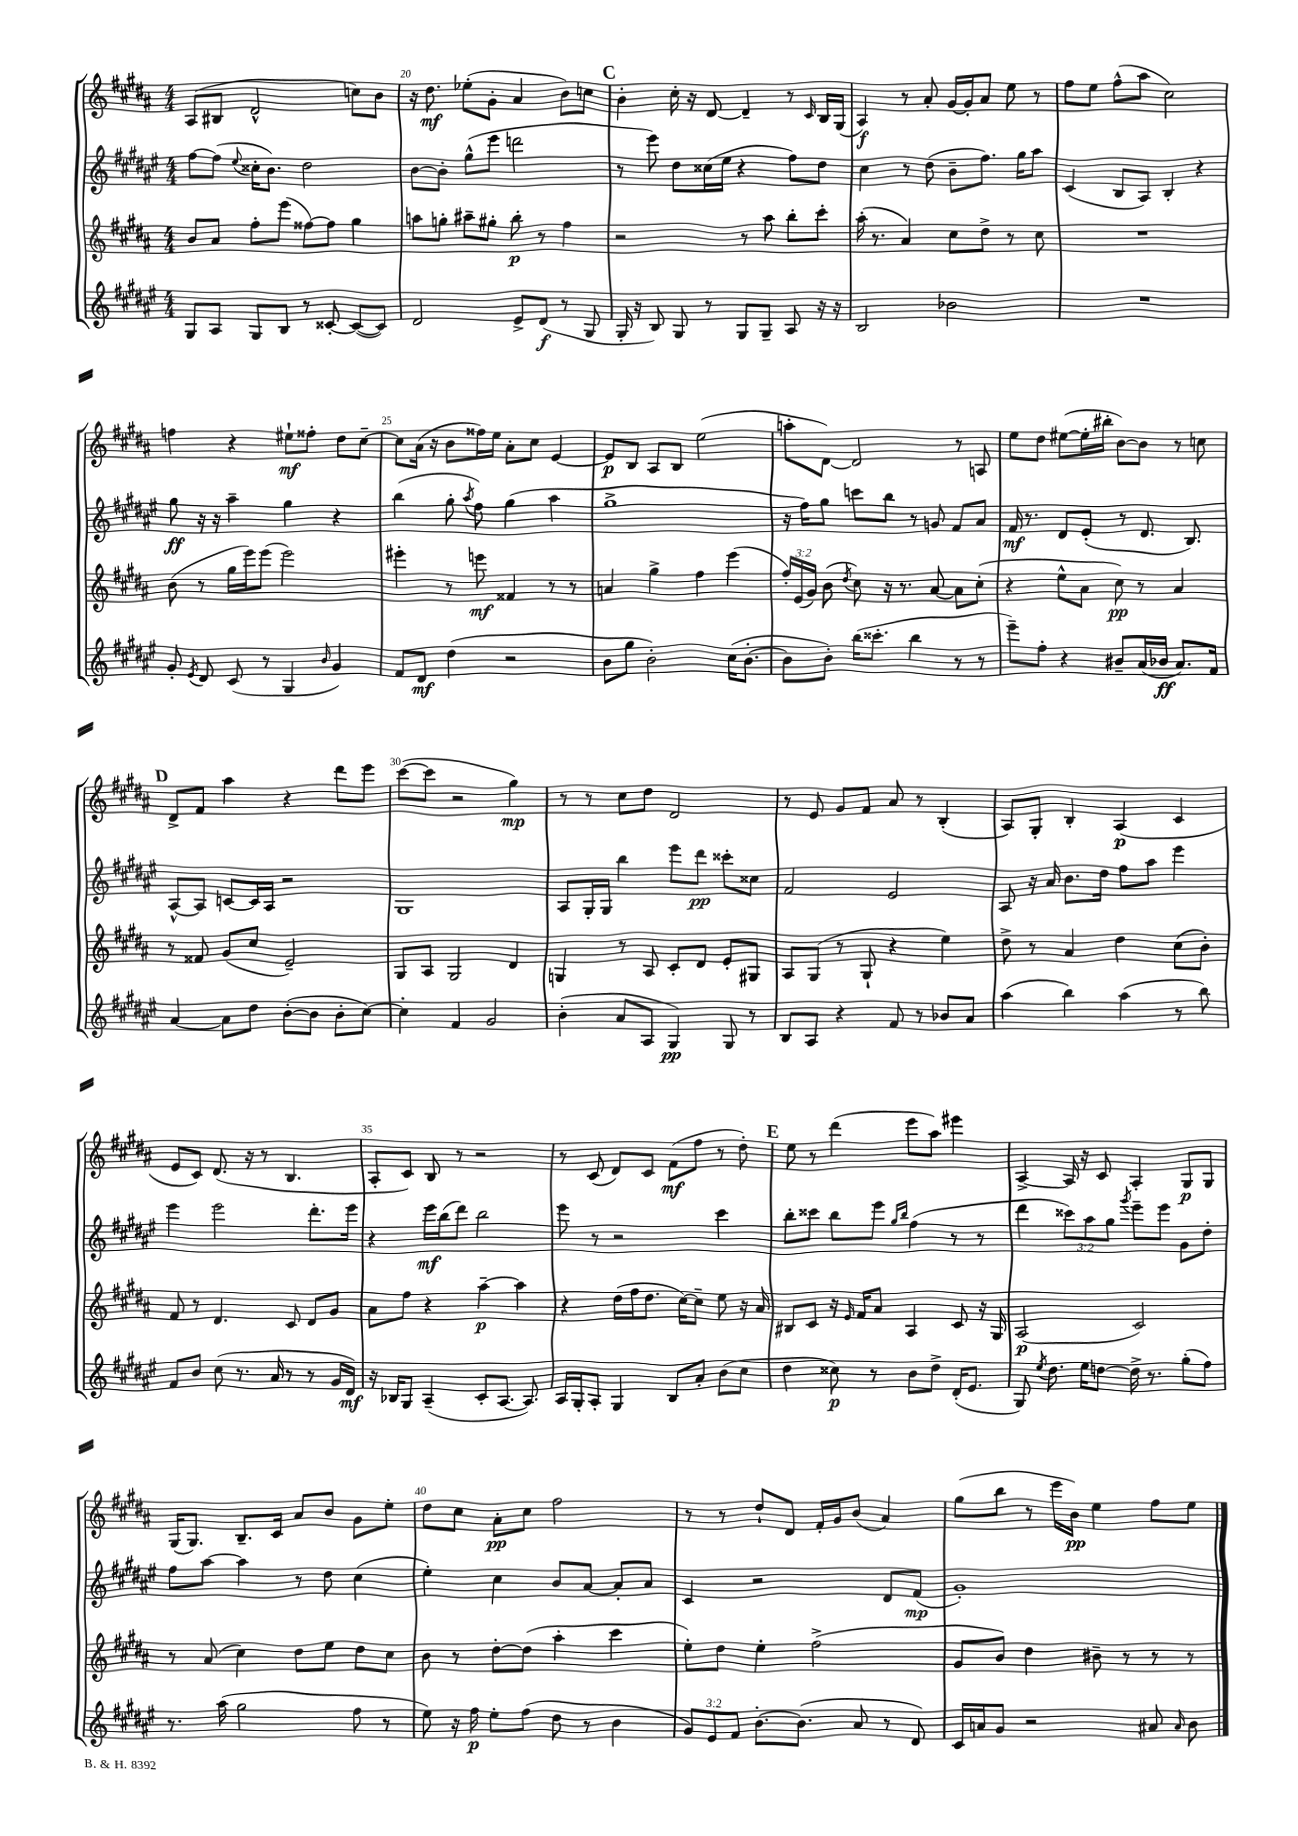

**kern	**dynam	**kern	**dynam	**kern	**dynam	**kern	**dynam
*part4	*part4	*part3	*part3	*part2	*part2	*part1	*part1
*staff4	*staff4	*staff3	*staff3	*staff2	*staff2	*staff1	*staff1
*clefG2	*	*clefG2	*	*clefG2	*	*clefG2	*
*k[f#c#g#d#a#e#]	*	*k[f#c#g#d#a#]	*	*k[f#c#g#d#a#e#]	*	*k[f#c#g#d#a#]	*
*M4/4	*	*M4/4	*	*M4/4	*	*M4/4	*
=19	=19	=19	=19	=19	=19	=19	=19
8G#/L	.	8b/L	.	[8ff#\L	.	(8A#/L	.
8A#/J	.	8a#/J	.	(8ff#\J]	.	8B#X/J	.
.	.	.	.	8qqee#/	.	.	.
8G#/L	.	8ff#'\L	.	16cc##X'\KL	.	2d#^^/	.
.	.	.	.	8.b\J)	.	.	.
8B/J	.	(8eee\J	.	.	.	.	.
8r	.	[8ff##X\L)	.	2dd#\	.	.	.
[8c##X'/	.	8ff##\J]	.	.	.	.	.
(8c##/L_	.	4gg#\	.	.	.	8ccn\L)	.
8c##/J])	.	.	.	.	.	8b\J	.
=20	=20	=20	=20	=20	=20	=20	=20
2d#/	.	8aan\L	.	[8b\L	.	16r	.
.	.	.	.	.	.	8.dd#\	mf
.	.	8ggn'\J	.	8b'\J]	.	.	.
.	.	8aa#X~\L	.	(8gg#^^\L	.	(8ee-X'\L	.
.	.	8gg#X'\J	.	8eee#\J	.	8g#'\J	.
8e#^/L	.	8bb'\	p	2dddn\	.	4a#/	.
(8d#/J	f	8r	.	.	.	.	.
8r	.	4ff#\	.	.	.	8b\L)	.
8G#/	.	.	.	.	.	8ccn\J	.
!!LO:REH:place=s1:t=C
=21	=21	=21	=21	=21	=21	=21	=21
16G#'/	.	2r	.	8r	.	4b'\	.
16r	.	.	.	.	.	.	.
8B/)	.	.	.	8eee#\)	.	.	.
8G#/	.	.	.	8dd#\L	.	16cc#'\	.
.	.	.	.	.	.	16r	.
8r	.	.	.	(16cc##X\L	.	[8d#/	.
.	.	.	.	16ee#\JJ	.	.	.
8G#/L	.	8r	.	4r	.	4d#~/]	.
8G#~/J	.	8aa#\	.	.	.	.	.
8A#/	.	8bb'\L	.	8ff#\L)	.	8r	.
.	.	.	.	.	.	16qqc#/	.
16r	.	8ccc#'\J	.	8dd#\J	.	16B/LL	.
16r	.	.	.	.	.	(16G#/JJ	.
=22	=22	=22	=22	=22	=22	=22	=22
2B/	.	(16aa#'\	.	4cc#\	.	4A#/)	f
.	.	8.r	.	.	.	.	.
.	.	4a#/)	.	8r	.	8r	.
.	.	.	.	(8dd#\	.	8a#'/	.
2b-X\	.	8cc#\L	.	8b~\L	.	[16g#/LL	.
.	.	.	.	.	.	16g#'/J]	.
.	.	8dd#^\J	.	8.ff#\J)	.	8a#/J	.
.	.	8r	.	.	.	8ee\	.
.	.	.	.	16gg#\KL	.	.	.
.	.	8cc#\	.	8aa#\J	.	8r	.
=23	=23	=23	=23	=23	=23	=23	=23
1r	.	1r	.	(4c#/	.	8ff#\L	.
.	.	.	.	.	.	8ee\J	.
.	.	.	.	8B/L	.	(8ff#^^\L	.
.	.	.	.	8A#/J)	.	8aa#\J	.
.	.	.	.	4B'/	.	2cc#\)	.
.	.	.	.	4r	.	.	.
!!LO:LB:g=z
=24	=24	=24	=24	=24	=24	=24	=24
8g#'/	.	(8b\	.	8gg#\	ff	4ffn\	.
8qe#/	.	.	.	.	.	.	.
8d#/	.	8r	.	16r	.	.	.
.	.	.	.	16r	.	.	.
(8c#/	.	16gg#\LL	.	4aa#~\	.	4r	.
.	.	16eee\J)	.	.	.	.	.
8r	.	(8eee\J	.	.	.	.	.
4G#/	.	2eee\)	.	4gg#\	.	8ee#X`\L	mf
.	.	.	.	.	.	8ff##X'\J	.
16qqb/	.	.	.	.	.	.	.
4g#/)	.	.	.	4r	.	8dd#\L	.
.	.	.	.	.	.	[8cc#~\J	.
=25	=25	=25	=25	=25	=25	=25	=25
8f#/L	.	4eee#X'\	.	(4bb\	.	8cc#\L]	.
8d#/J	mf	.	.	.	.	(16a#\Jk	.
.	.	.	.	.	.	16r	.
(4dd#\	.	8r	.	8gg#'\	.	8b\L	.
.	.	.	.	8qaa#/	.	.	.
.	.	8eeen\	mf	8ff#\)	.	16ff##X\L)	.
.	.	.	.	.	.	16ee\JJ	.
2r	.	4f##X/	.	(4gg#\	.	8a#'\L	.
.	.	.	.	.	.	8cc#\J	.
.	.	8r	.	4aa#\	.	[4e/	.
.	.	8r	.	.	.	.	.
=26	=26	=26	=26	=26	=26	=26	=26
8b\L	.	4an/	.	1gg#^	.	8e/L]	p
8gg#\J	.	.	.	.	.	8B/J	.
2b'\)	.	4gg#^\	.	.	.	8A#/L	.
.	.	.	.	.	.	8B/J	.
.	.	4ff#\	.	.	.	(2ee\	.
(16cc#\KL	.	(4eee\	.	.	.	.	.
[8.b'\J	.	.	.	.	.	.	.
=27	=27	=27	=27	=27	=27	=27	=27
8b\L]	.	24ff#'/LL)	.	16r	.	8aan'\L	.
.	.	(24e/	.	.	.	.	.
.	.	.	.	16ff#\KL)	.	.	.
.	.	24g#/JJ)	.	.	.	.	.
8b'\J)	.	(8b\	.	8gg#\J	.	[8d#\J)	.
.	.	8qdd#/	.	.	.	.	.
(16bb\KL	.	8cc#\)	.	8cccn\L	.	2d#/]	.
8.ccc##X'\J	.	.	.	.	.	.	.
.	.	16r	.	8bb\J	.	.	.
.	.	8.r	.	.	.	.	.
4bb\	.	.	.	8r	.	.	.
.	.	[8a#/	.	8gn/	.	.	.
8r	.	8a#\L]	.	8f#/L	.	8r	.
8r	.	(8cc#'\J	.	8a#/J	.	8An/	.
=28	=28	=28	=28	=28	=28	=28	=28
8eee#~\L)	.	4r	.	16f#/	mf	8ee\L	.
.	.	.	.	8.r	.	.	.
8ff#'\J	.	.	.	.	.	8dd#\J	.
4r	.	8ee^^\L	.	8d#/L	.	([8ee#X\L	.
.	.	8a#\J	.	(8e#'/J	.	16ee#'\L]	.
.	.	.	.	.	.	16bb#X'\JJ	.
8b#X~/L	.	8cc#\)	pp	8r	.	[8b\L)	.
(16a#/L	.	8r	.	8.d#/	.	8b\J]	.
16b-X/JJ	ff	.	.	.	.	.	.
8.a#/L)	.	4a#/	.	.	.	8r	.
.	.	.	.	8.B/)	.	.	.
.	.	.	.	.	.	8ccn\	.
16f#/Jk	.	.	.	.	.	.	.
!!LO:LB:g=z
!!LO:REH:place=s1:t=D
=29	=29	=29	=29	=29	=29	=29	=29
[4a#/	.	8r	.	[8A#^^/L	.	8d#^/L	.
.	.	8f##X/	.	8A#/J]	.	8f#/J	.
8a#\L]	.	(8g#/L	.	[8cn/L	.	4aa#\	.
8dd#\J	.	8cc#/J	.	16c/L]	.	.	.
.	.	.	.	16A#/JJ	.	.	.
([8b'\L	.	2e~/)	.	2r	.	4r	.
8b\J]	.	.	.	.	.	.	.
8b'\L	.	.	.	.	.	8ddd#\L	.
[8cc#\J)	.	.	.	.	.	8eee\J	.
=30	=30	=30	=30	=30	=30	=30	=30
4cc#'\]	.	8G#/L	.	1G#	.	([8ccc#\L	.
.	.	8A#/J	.	.	.	8ccc#\J]	.
4f#/	.	2G#/	.	.	.	2r	.
2g#/	.	.	.	.	.	.	.
.	.	4d#/	.	.	.	4gg#\)	mp
=31	=31	=31	=31	=31	=31	=31	=31
(4b'\	.	4Gn/	.	8A#/L	.	8r	.
.	.	.	.	16G#'/L	.	8r	.
.	.	.	.	16G#/JJ	.	.	.
8a#/L	.	8r	.	4bb\	.	8cc#\L	.
8A#/J	.	8A#/	.	.	.	8dd#\J	.
4G#/)	pp	8c#'/L	.	8eee#\L	.	2d#/	.
.	.	8d#/J	.	8ddd#\J	pp	.	.
8G#/	.	8e'/L	.	8ccc##X'\L	.	.	.
8r	.	8G#X/J	.	8cc##X\J	.	.	.
=32	=32	=32	=32	=32	=32	=32	=32
8B/L	.	8A#/L	.	2f#/	.	8r	.
8A#/J	.	(8G#/J	.	.	.	8e/	.
4r	.	8r	.	.	.	8g#/L	.
.	.	8G#`/	.	.	.	8f#/J	.
8f#/	.	4r	.	2e#/	.	8a#/	.
8r	.	.	.	.	.	8r	.
8b-X/L	.	4ee\)	.	.	.	(4B'/	.
8a#/J	.	.	.	.	.	.	.
=33	=33	=33	=33	=33	=33	=33	=33
(4aa#\	.	8dd#^\	.	8A#/	.	8A#/L)	.
.	.	8r	.	16r	.	8G#'/J	.
.	.	.	.	16a#/	.	.	.
4bb\)	.	4a#/	.	8.b\L	.	4B'/	.
.	.	.	.	16dd#\Jk	.	.	.
(4aa#\	.	4dd#\	.	8ff#\L	.	(4A#/	p
.	.	.	.	8aa#\J	.	.	.
8r	.	(8cc#\L	.	4eee#\	.	4c#/	.
8bb\)	.	8b'\J)	.	.	.	.	.
!!LO:LB:g=z
=34	=34	=34	=34	=34	=34	=34	=34
8f#/L	.	8f#/	.	4eee#\	.	8e/L	.
8b/J	.	8r	.	.	.	8c#/J)	.
(8cc#\	.	4.d#/	.	2eee#\	.	(8.d#/	.
8.r	.	.	.	.	.	.	.
.	.	.	.	.	.	16r	.
.	.	.	.	.	.	8r	.
16a#/	.	.	.	.	.	.	.
8r	.	8c#/	.	.	.	4.B/	.
8r	.	8d#/L	.	8.ddd#'\L	.	.	.
16g#/LL	.	8g#/J	.	.	.	.	.
16d#/JJ)	mf	.	.	16eee#\Jk	.	.	.
=35	=35	=35	=35	=35	=35	=35	=35
16r	.	8a#\L	.	4r	.	8A#'/L	.
16B-X/KL	.	.	.	.	.	.	.
8G#/J	.	8ff#\J	.	.	.	8c#/J)	.
(4A#~/	.	4r	.	16eee#\LL	mf	8B/	.
.	.	.	.	(16bb\J	.	.	.
.	.	.	.	8ddd#\J)	.	8r	.
8c#'/L	.	[4aa#~\	p	2bb\	.	2r	.
[8.A#/J	.	.	.	.	.	.	.
.	.	4aa#\]	.	.	.	.	.
8.A#/])	.	.	.	.	.	.	.
=36	=36	=36	=36	=36	=36	=36	=36
16A#/LL	.	4r	.	8eee#\	.	8r	.
16G#'/J	.	.	.	.	.	.	.
8A#'/J	.	.	.	8r	.	(8c#/	.
4G#/	.	(16dd#\LL	.	2r	.	8d#/L)	.
.	.	16ff#\J	.	.	.	.	.
.	.	8.dd#\J	.	.	.	8c#/J	.
8B/L	.	.	.	.	.	(8f#\L	mf
.	.	[16cc#\KL)	.	.	.	.	.
8a#'/J	.	8cc#~\J]	.	.	.	8ff#\J	.
(8b\L	.	8ee\	.	4ccc#\	.	8r	.
8cc#\J	.	16r	.	.	.	8dd#'\)	.
.	.	16a#/	.	.	.	.	.
!!LO:REH:place=s1:t=E
=37	=37	=37	=37	=37	=37	=37	=37
4dd#\	.	8B#X/L	.	8bb'\L	.	8ee\	.
.	.	8c#/J	.	8ccc##X\J	.	8r	.
8cc##X\)	p	16r	.	8bb\L	.	(4ddd#\	.
.	.	16qqe/	.	.	.	.	.
.	.	16f#/KL	.	.	.	.	.
8r	.	8a#/J	.	8eee#\J	.	.	.
.	.	.	.	16qqgg#/LL	.	.	.
.	.	.	.	16qqbb/JJ	.	.	.
8b\L	.	4A#/	.	(4ff#\	.	8eee\L	.
8dd#^\J	.	.	.	.	.	8aa#\J)	.
(16d#'/KL	.	8c#/	.	8r	.	4eee#X\	.
8.e#/J	.	.	.	.	.	.	.
.	.	16r	.	8r	.	.	.
.	.	16G#/	.	.	.	.	.
=38	=38	=38	=38	=38	=38	=38	=38
8G#/)	.	(2A#/	p	4ddd#\	.	[4A#^/	.
8qee#/	.	.	.	.	.	.	.
8.dd#\	.	.	.	.	.	.	.
.	.	.	.	12ccc##X\L)	.	16A#/]	.
16ee#\KL	.	.	.	.	.	16r	.
.	.	.	.	12aa#\	.	.	.
[8ddn\J	.	.	.	.	.	8c#/	.
.	.	.	.	12gg#\J	.	.	.
.	.	.	.	8qggg#/	.	.	.
16dd^\]	.	2c#/)	.	8eee#~\L	.	4A#'/	.
8.r	.	.	.	.	.	.	.
.	.	.	.	8eee#\J	.	.	.
(8gg#'\L	.	.	.	8g#\L	.	8G#/L	p
8ff#\J)	.	.	.	8dd#'\J	.	8G#/J	.
!!LO:LB:g=z
=39	=39	=39	=39	=39	=39	=39	=39
8.r	.	8r	.	8ff#\L	.	(16G#/KL	.
.	.	.	.	.	.	8.G#/J)	.
.	.	(8a#/	.	[8aa#\J	.	.	.
(16aa#\	.	.	.	.	.	.	.
2gg#\	.	4cc#\)	.	4aa#\]	.	8.B~/L	.
.	.	.	.	.	.	16c#/Jk	.
.	.	8dd#\L	.	8r	.	8a#/L	.
.	.	8ee\J	.	8dd#\	.	8b/J	.
8ff#\	.	8dd#\L	.	(4cc#\	.	8g#\L	.
8r	.	8cc#\J	.	.	.	8ee'\J	.
=40	=40	=40	=40	=40	=40	=40	=40
8ee#\)	.	8b\	.	4ee#'\)	.	8dd#\L	.
16r	.	8r	.	.	.	8cc#\J	.
16ff#\	p	.	.	.	.	.	.
8ee#'\L	.	[8dd#'\L	.	4cc#\	.	8a#'\L	pp
(8ff#\J	.	(8dd#\J]	.	.	.	8cc#\J	.
8dd#\	.	4aa#'\	.	8b/L	.	2ff#\	.
8r	.	.	.	[8a#/J	.	.	.
4b\	.	4ccc#\	.	8a#'/L]	.	.	.
.	.	.	.	8a#/J	.	.	.
=41	=41	=41	=41	=41	=41	=41	=41
12g#/L)	.	8ee'\L)	.	4c#/	.	8r	.
12e#/	.	.	.	.	.	.	.
.	.	8dd#\J	.	.	.	8r	.
12f#/J	.	.	.	.	.	.	.
[8.b'\L	.	4ee'\	.	2r	.	8dd#`/L	.
.	.	.	.	.	.	8d#/J	.
(8.b\J]	.	.	.	.	.	.	.
.	.	(2ff#^\	.	.	.	16f#'/LL	.
.	.	.	.	.	.	16g#/J	.
8a#/	.	.	.	.	.	(8b/J	.
8r	.	.	.	8d#/L	.	4a#/)	.
8d#/)	.	.	.	(8f#/J	mp	.	.
=42	=42	=42	=42	=42	=42	=42	=42
16c#/LL	.	8g#/L	.	1g#')	.	(8gg#\L	.
16an/J	.	.	.	.	.	.	.
8g#/J	.	8b/J)	.	.	.	8bb\J	.
2r	.	4dd#\	.	.	.	8r	.
.	.	.	.	.	.	16eee\LL	.
.	.	.	.	.	.	16b\JJ)	pp
.	.	8b#X~\	.	.	.	4ee\	.
.	.	8r	.	.	.	.	.
8a#X/	.	8r	.	.	.	8ff#\L	.
16qqa#/	.	.	.	.	.	.	.
8b\	.	8r	.	.	.	8ee\J	.
==	==	==	==	==	==	==	==
*-	*-	*-	*-	*-	*-	*-	*-
